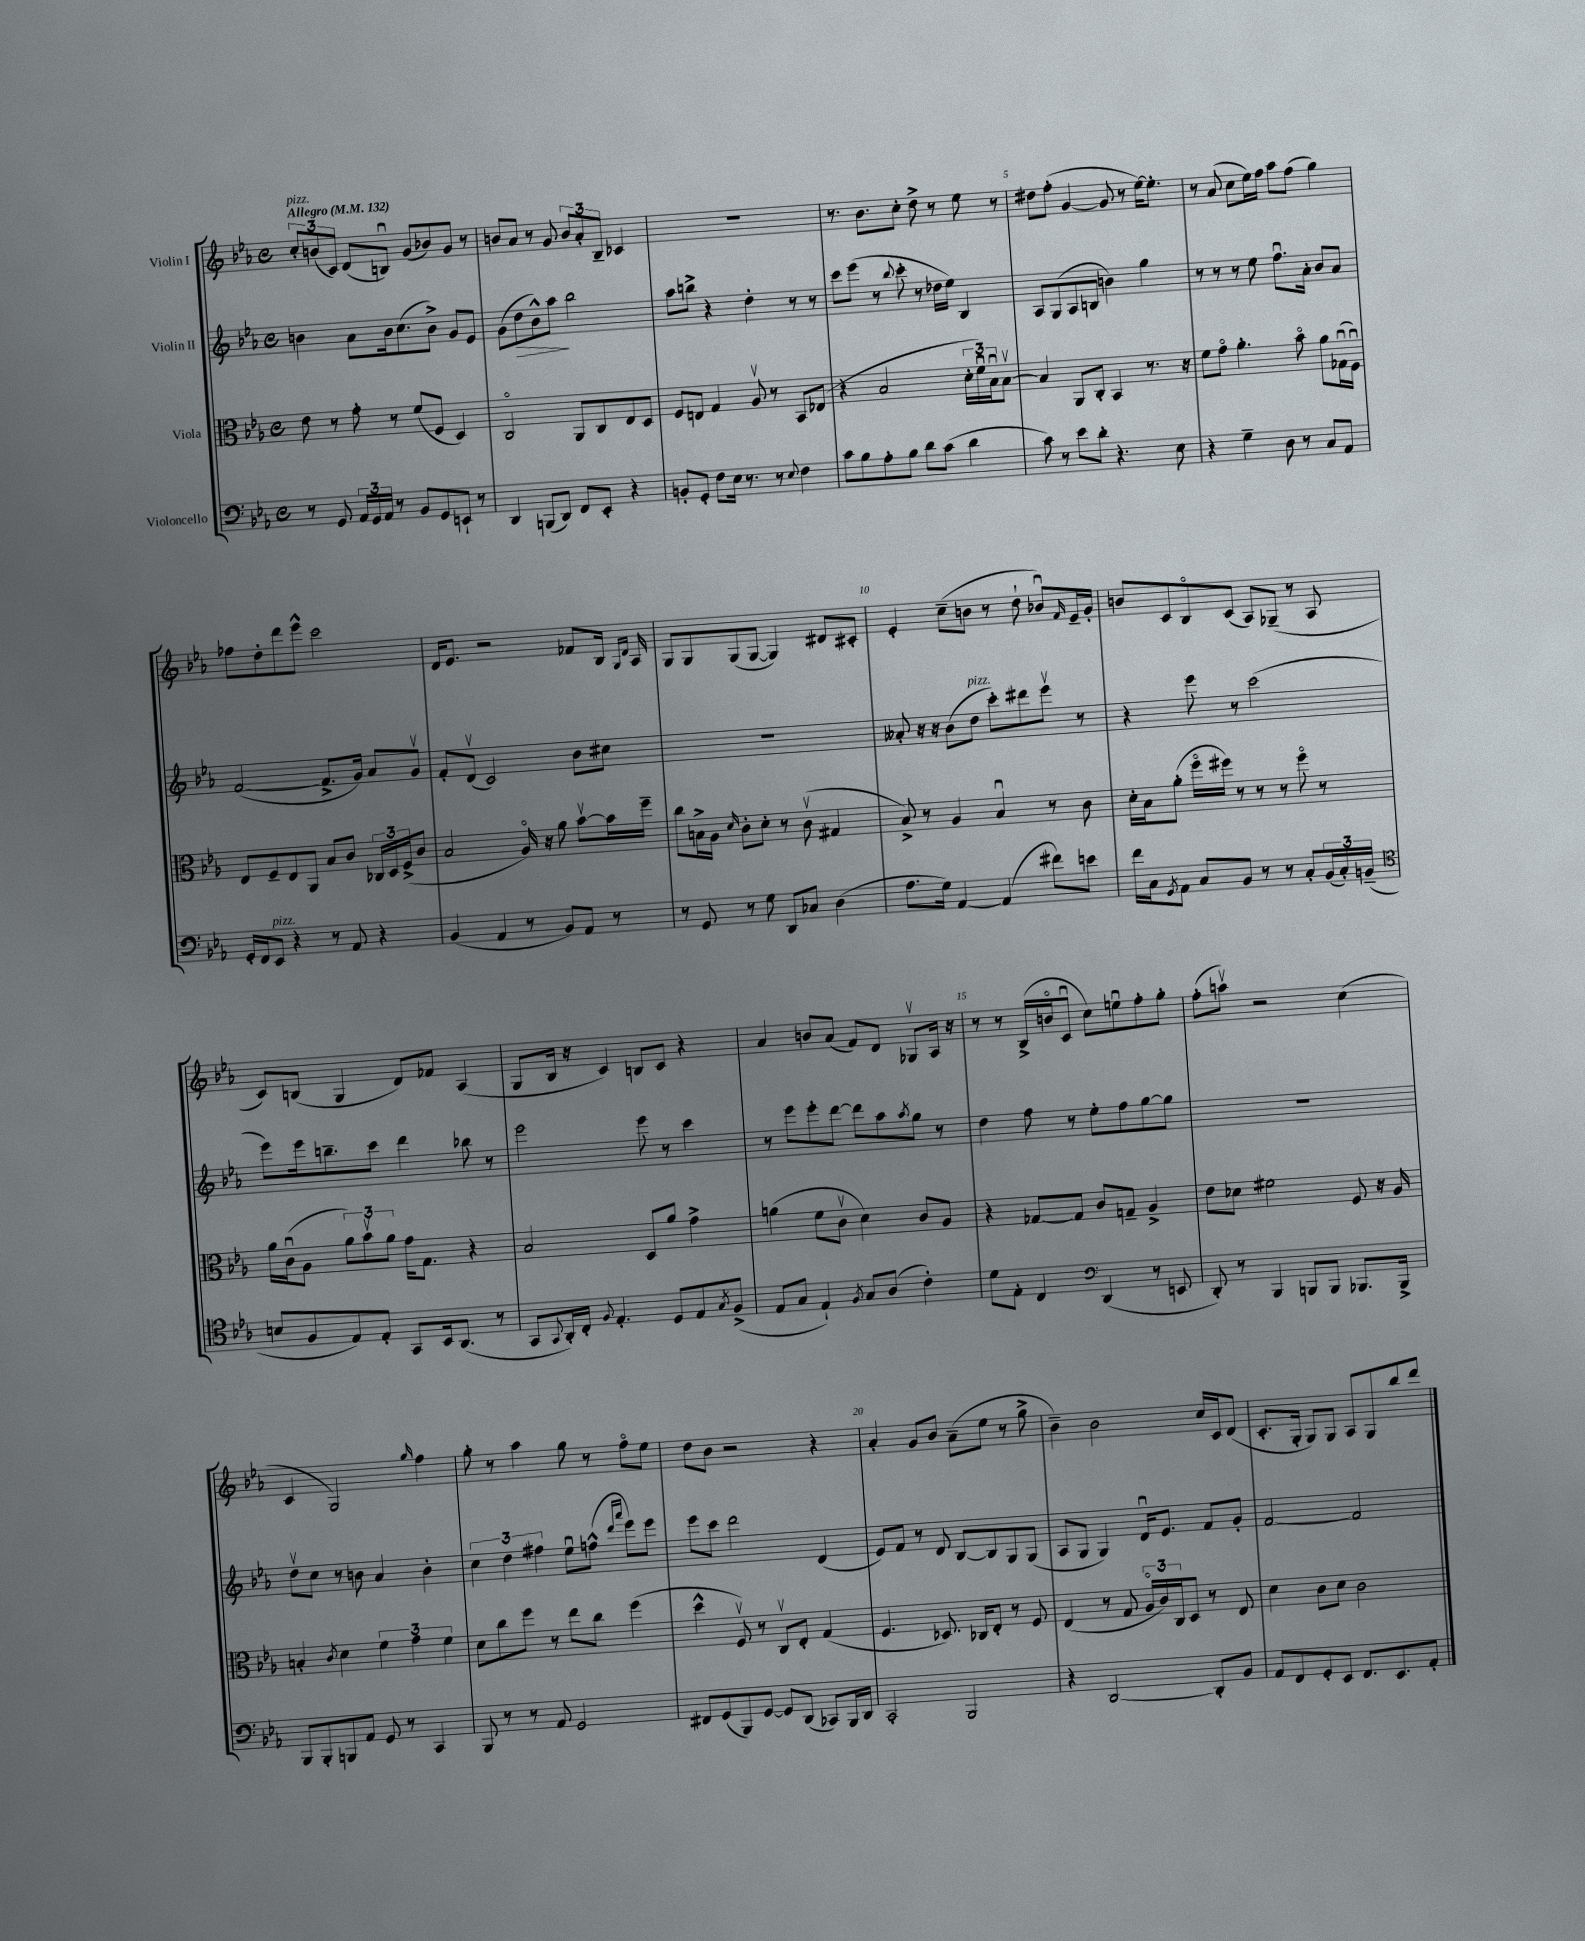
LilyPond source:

<<
\new StaffGroup <<
\new Staff = "s0" \with { instrumentName = "Violin I" } {
    \clef treble \key ees \major \defaultTimeSignature \time 4/4 \tempo "Allegro" 4 = 132
    \tuplet 3/2 { c''8-.^\markup { \italic "pizz." } b'8( c'8) } d'8( b8\downbow) g'8( bes'8) g'8 r8 |
    b'8 aes'8 r8 g'8 \tuplet 3/2 { b'8 aes'8-. bes8-- } ces'4 |
    R1 |
    r8. bes'8. c''8-. d''8-> r8 ees''8 r8 |
    dis''8 f''8-.( g'4~ g'8 r8 ees''16~) ees''8.-. |
    r8 aes'8( c''8 ees''16) f''16 aes''8 f''8( g''4) |
    fes''8 d''8-. d'''8 ees'''8-^ c'''2 |
    d'16 ees'8. r2 fes'8 bes16 \grace { g16 d'16 } aes16 |
    g8 g8 g8( g8~ g4) dis'8 cis'8-. |
    ees'4-. c''8--( b'8 r8 d''8-! bes'8\downbow) \grace { f'16 } ees'16-- g'16-. |
    b'8 c'8 bes8\flageolet c'8( aes8) ges8--( r8 aes8 |
    c'8) b8( g4 d'8) fes'8 aes4( |
    g8 bes16 r16 c'4) b8 c'8 r4 |
    aes'4 b'8 aes'8( f'8) d'8 ges8\upbow aes16 r16 |
    r8 r8 bes16->( b'16\flageolet c'8\downbow c''8) e''8\downbow f''8-. g''8-. |
    f''8-.( a''8\upbow) r2 c''4( |
    c'4 g2) \grace { g''16 } f''4 |
    g''8-. r8 aes''4 g''8 r8 f''8\flageolet ees''8 |
    d''8 bes'8 r2 r4 |
    aes'4-. g'8 bes'8 aes'8--( ees''8 r8 g''8-> |
    bes'4--) bes'2 c''16 c'16 d'8( |
    c'8.-. g16-. g8) g8 aes8 g8 bes''8 d'''8 \bar "|." |
}
\new Staff = "s1" \with { instrumentName = "Violin II" } {
    \clef treble \key ees \major \defaultTimeSignature \time 4/4
    b'4 aes'8 b'16 c''8.( b'8->) g'8 ees'8 |
    g'8( d''8\> bes'8-^) aes''8\! bes''2 |
    aes''8 b''8-> r4 d''4-. r8 r8 |
    c'''8 ees'''8( r8 \appoggiatura { bes''8 } c'''8-. r8 des''16 ees''16) bes4 |
    aes8 g8( aes8 b8 b'4) g''4 |
    r8 r8 r8 ees''8 f''8.\downbow aes'16-. bes'8 aes'8 |
    f'2~( f'8.-> g'16) aes'8 g'8\upbow |
    f'8-. d'8\upbow( c'2) bes'8 cis''8 |
    R1 |
    aeses'8-. r16 r16 bes'8( d''8^\markup { \italic "pizz." } c'''8-.) dis'''8 ees'''8\upbow r8 |
    r4 ees'''8 r8 c'''2( |
    ees'''8) ees'''16 b''8.-- c'''8 d'''4 bes''8 r8 |
    ees'''2 ees'''8 r8 c'''4 |
    r8 ees'''8 ees'''8-. d'''8~ d'''8 aes''8 \acciaccatura { aes''8 } g''8 r8 |
    d''4 f''8 r8 ees''8-. f''8 g''8~ g''8 |
    R1 |
    d''8\upbow c''8 r8 b'8 aes'4 b'4-. |
    \tuplet 3/2 { c''4 d''4 fis''4 } ees''8\downbow f''8-^( \grace { d'''16 aes'''16 } ees'''8) ees'''8 |
    ees'''8 c'''8 d'''2 d'4( |
    ees'8) f'8 r8 d'8 bes8~ bes8 g8 g8( |
    aes8 g8 g4) d'16\downbow ees'8. f'8 g'8-. |
    f'2~ f'2 \bar "|." |
}
\new Staff = "s2" \with { instrumentName = "Viola" } {
    \clef alto \key ees \major \defaultTimeSignature \time 4/4
    ees'8 r8 g'8-. r8 f'8( f8 d4) |
    c2\flageolet aes,8 c8 ees8 d8 |
    f8 e8 g4 aes8\upbow r8 bes,8 ees8( |
    r4 bes2 \tuplet 3/2 { d'16-. f'16\downbow) bes16\downbow } bes8~\upbow |
    bes4 aes,8 c8-. bes,4 r8. r16 |
    f'8 g'8\flageolet aes'4.-. bes'8\flageolet aes'8 ges16\downbow( f16\downbow) |
    ees8 f8-- ees8 aes,8 bes8 c'8 \tuplet 3/2 { ces16 d16 f16->( } c'8 |
    bes2 aes16\flageolet) r16 aes'8 bes'8~\upbow bes'16 f''16-- |
    c''8 b16-> aes16 \grace { d'16 } c'8-. d'8-. r8 c'8\upbow( gis4 |
    bes8->) r8 aes4 bes4\downbow r8 c'8 |
    d'16-. bes16 aes'8-.( f''16\flageolet fis''16) r8 r8 r8 fis''8\flageolet r8 |
    aes'16 c'16\downbow( aes8 \tuplet 3/2 { aes'8) bes'8\upbow aes'8 } g'16 g8. r4 |
    bes2 d8 aes'8 g'4-> |
    a'4( f'8 c'8\upbow d'4) c'8 aes8 |
    r4 ges8~ ges8 c'8 g8-- aes4-> |
    ees'8 des'8 fis'2 f8 r16 aes16 |
    b4-. \acciaccatura { c'8 } d'4 \tuplet 3/2 { f'4 g'4 f'4 } |
    d'8 c''8 f''8 r8 ees''8 c''8 f''4( |
    d''4-^ f8\upbow) r8 c8\upbow ees8-. g4( |
    f4. des8.) ces16 ees8-. r8 f8 |
    ees4( r8 g8 \tuplet 3/2 { aes16\flageolet c'16) c16 } d8 r8 ees8 |
    d'4 c'8 d'8 c'2 \bar "|." |
}
\new Staff = "s3" \with { instrumentName = "Violoncello" } {
    \clef bass \key ees \major \defaultTimeSignature \time 4/4
    r8 g,8 \tuplet 3/2 { aes,16 g,16 aes,16 } r8 bes,8 g,8 e,8-! r8 |
    d,4 b,,8( d,8) f,8 ees,8-. r4 |
    b,8-. g,8-. f8 ees16 r8. r8 \appoggiatura { ees8 } f4 |
    c'8 bes8 aes8-. bes8 d'8 c'8( d'4 |
    c'8) r8 ees'8 d'8-. r4. ees8 |
    r4 g4-- d8 r8 c8 aes,8 |
    g,16-. f,16 ees,8^\markup { \italic "pizz." } r4 r8 aes,8 r4 |
    bes,4( aes,4 r8 bes,8) aes,8 r8 |
    r8 g,8 r8 g8 d,8 ces8 d4( |
    aes8. g16) aes,4~ aes,4( fis'8) e'8 |
    f'16 c16 \acciaccatura { g,8 } aes,8 c8 bes,8 r8 r8 c8-. \tuplet 3/2 { bes,16( c16-.) b,16--( } |
    \clef tenor b8 f8 ees8) ees8-. g,8 bes,16 aes,8.( r8 |
    g,8 \appoggiatura { g,8 } aes,16-.) c16-. \appoggiatura { f8 } ees4.-. d8 ees8 \acciaccatura { g8 } f8->( |
    ees8 g8 ees4-!) \acciaccatura { f8 } g8 aes8( c'4-.) |
    d'8 ees8-. c4 \clef bass d,4( r8 e,8 |
    d,8-.) r8 bes,,4 b,,8 b,,8 bes,,8. bes,,16-> |
    bes,,8 bes,,8-. b,,8 aes,8 g,8 r8 c,4 |
    bes,,8 r8 r8 aes,8 g,2 |
    fis,8 g,8( bes,,8) g,8~ g,8 d,8( ces,8) bes,,16 d,16 |
    c,2-. bes,,2 |
    r4 d,2~ d,8-. bes,8 |
    aes,8 f,8 g,8-. ees,8 f,8. ees,8. aes,8-. \bar "|." |
}
>>
>>
\layout { \context { \Score \override BarNumber.break-visibility = ##(#f #t #t) barNumberVisibility = #(every-nth-bar-number-visible 5) } }
